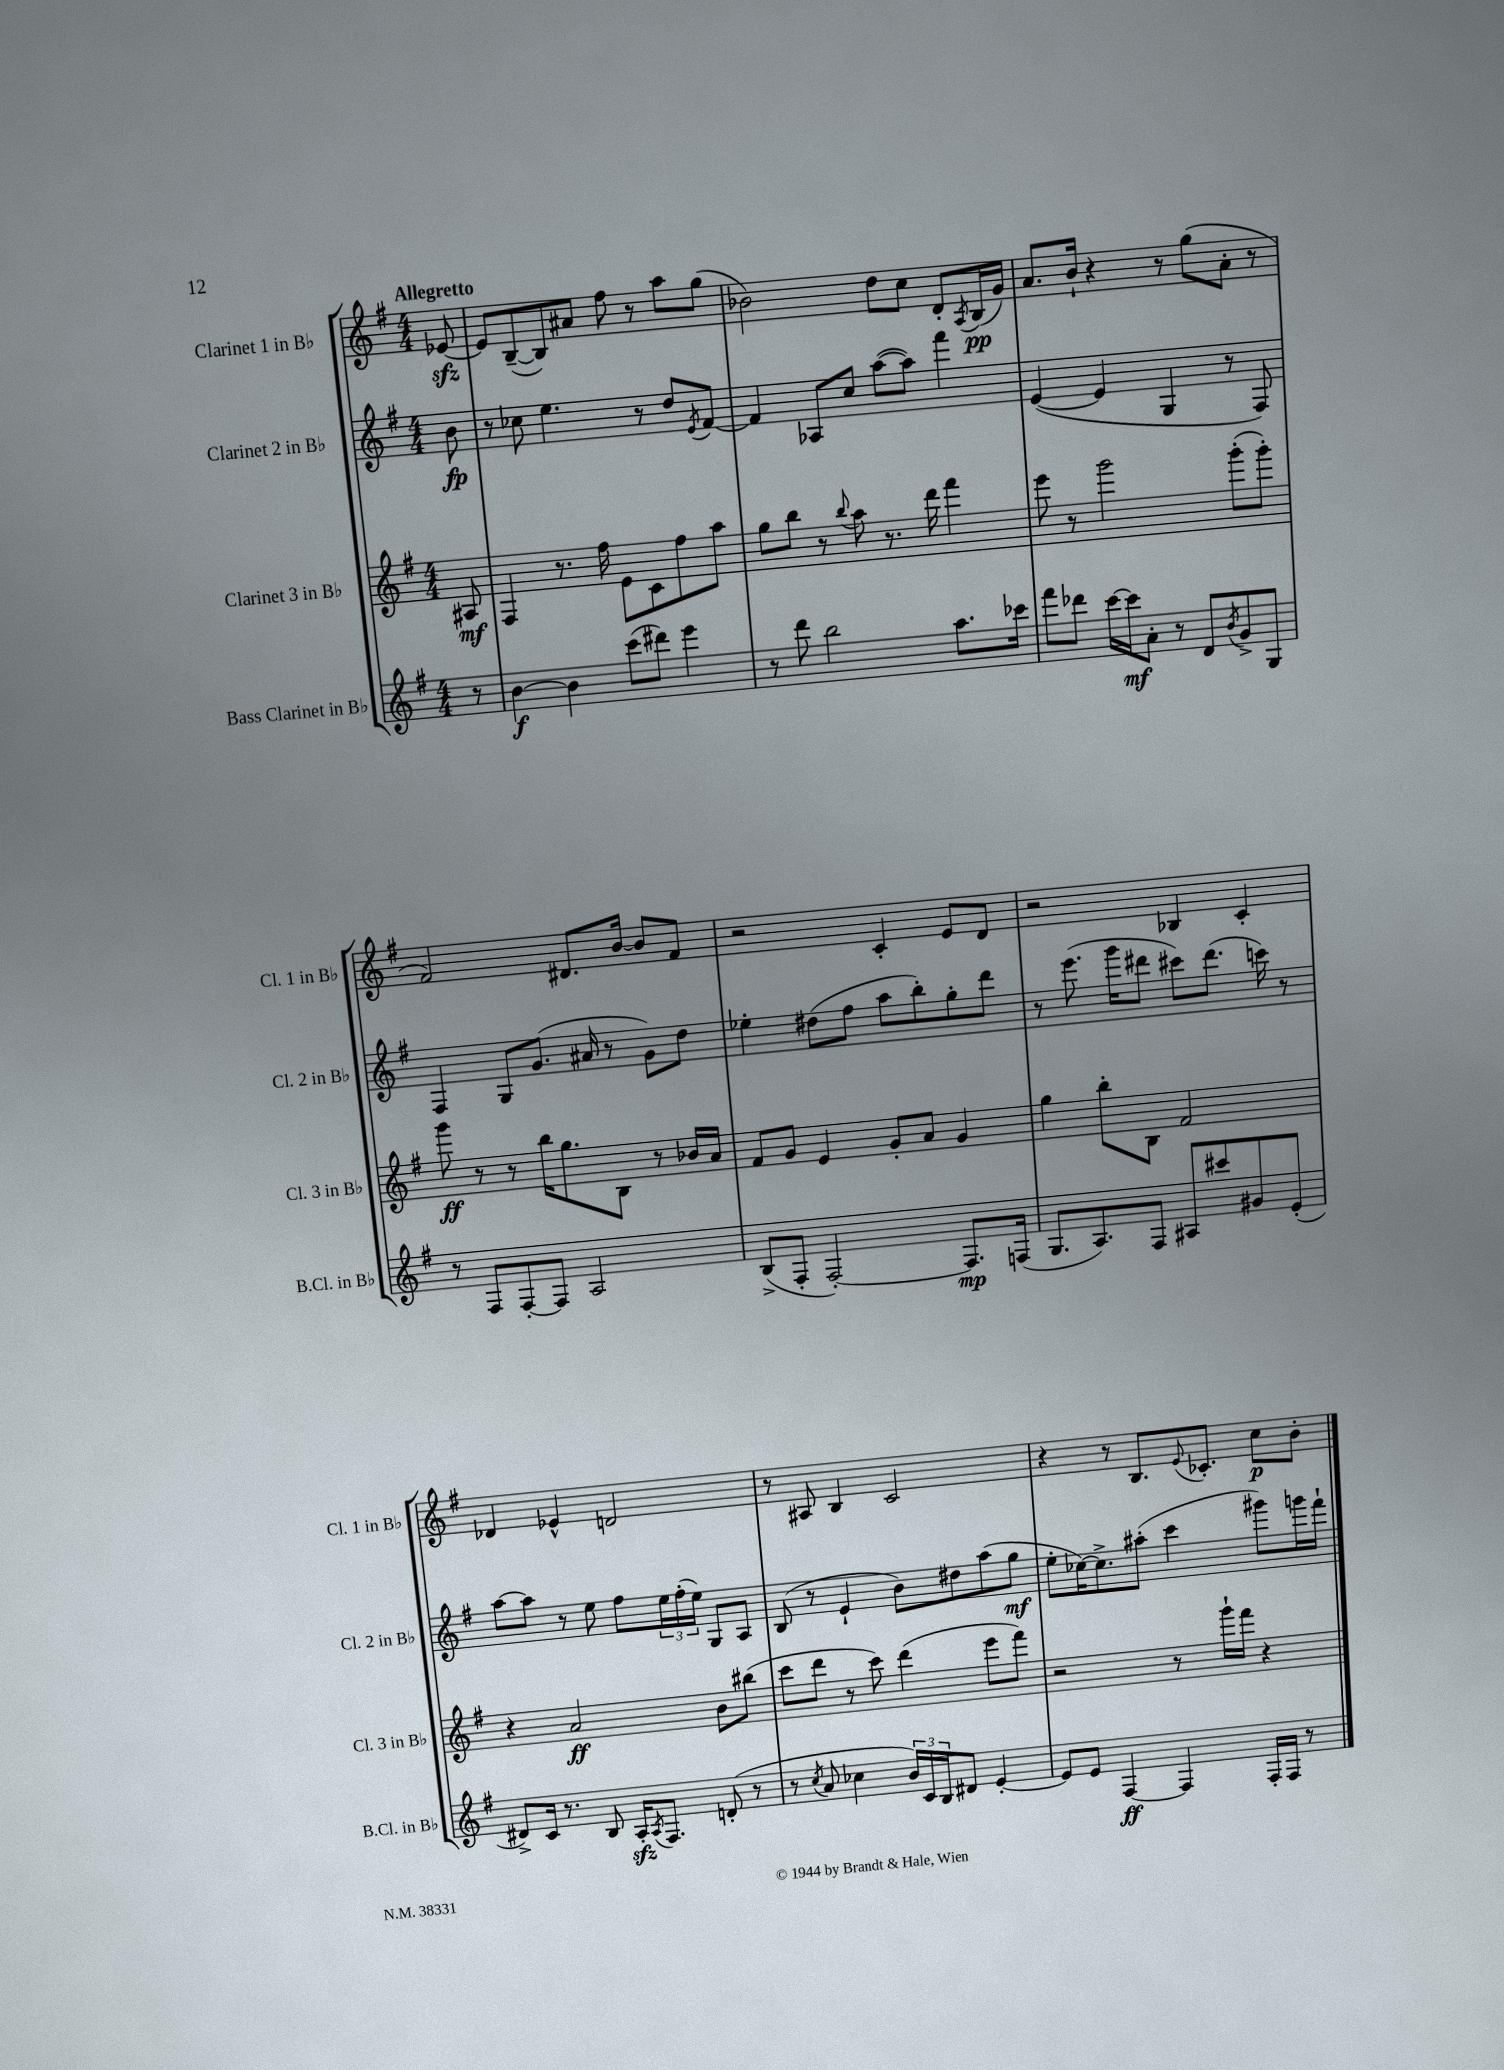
<<
\new StaffGroup <<
\new Staff = "s0" \with { instrumentName = "Clarinet 1 in Bb" shortInstrumentName = "Cl. 1 in Bb" } {
    \clef treble \key g \major \numericTimeSignature \time 4/4 \partial 8 \tempo "Allegretto"
    ees'8~\sfz |
    ees'8 b8~--( b8) ais'8 fis''8 r8 a''8 g''8( |
    bes'2) d''8 c''8 d'8-. \acciaccatura { a8 } b16\pp( g'16) |
    a'8. b'16-! r4 r8 g''8( a'8-. r8 |
    fis'2) dis'8. b'16~ b'8 fis'8 |
    r2 c'4-. e'8 d'8 |
    r2 bes4 c'4-. |
    des'4 ees'4-^ d'2 |
    r8 ais8 b4 c'2 |
    r4 r8 b8. \appoggiatura { e'8 } ces'8.-. c''8\p b'8-. \bar "|." |
}
\new Staff = "s1" \with { instrumentName = "Clarinet 2 in Bb" shortInstrumentName = "Cl. 2 in Bb" } {
    \clef treble \key g \major \numericTimeSignature \time 4/4 \partial 8
    b'8\fp |
    r8 ces''8 e''4. r8 d''8 \acciaccatura { e'8 } fis'8~ |
    fis'4 aes8 c''8 a''8~( a''8) fis'''4 |
    e'4~( e'4 g4 r8 fis8) |
    fis4 g8 g'8.( ais'16 r8 g'8) d''8 |
    ees''4-. dis''8( fis''8 a''8 b''8-.) g''8-. d'''8 |
    r8 e'''8.( g'''16 dis'''8 cis'''8) dis'''8.( c'''16) r8 |
    a''8~ a''8 r8 e''8 fis''8 \tuplet 3/2 { e''16 fis''16-.( e''16) } g8 a8 |
    b8( r8 e'4-! b'8) dis''8 a''8( g''8\mf |
    e''8-. ces''16~) ces''8.-> ais''8-.( c'''4 gis'''8) g'''16 fis'''16-! \bar "|." |
}
\new Staff = "s2" \with { instrumentName = "Clarinet 3 in Bb" shortInstrumentName = "Cl. 3 in Bb" } {
    \clef treble \key g \major \numericTimeSignature \time 4/4 \partial 8
    ais8\mf |
    fis4 r8. fis''16 e'8 c'8 fis''8 a''8 |
    g''8 b''8 r8 \appoggiatura { b''8 } a''8 r8. d'''16 fis'''4 |
    e'''8 r8 g'''2 g'''8-.( g'''8-.) |
    g'''8\ff r8 r8 b''16 g''8. b8 r8 bes'16 a'16 |
    fis'8 g'8 e'4 g'8-. a'8 g'4 |
    g''4 b''8-. b8 fis'2 |
    r4 a'2\ff b'8 bis''8( |
    c'''8 d'''8 r8 c'''8) d'''4( e'''8 fis'''8) |
    r2 r8 g'''16-! fis'''16 r4 \bar "|." |
}
\new Staff = "s3" \with { instrumentName = "Bass Clarinet in Bb" shortInstrumentName = "B.Cl. in Bb" } {
    \clef treble \key g \major \numericTimeSignature \time 4/4 \partial 8
    r8 |
    b'4~\f b'4 c'''8( dis'''8) e'''4 |
    r8 d'''8 b''2 a''8. ces'''16 |
    fis'''8 des'''8 c'''16~ c'''16\mf a'8-. r8 d'8 \acciaccatura { b'8 } g'8-> g8 |
    r8 fis8 fis8~-. fis8 a2 |
    b8->( fis8-. fis2~-.) fis8.\mp f16( |
    g8. a8.) fis8 ais8 cis'''8 gis'8 e'8-.( |
    dis'8->) c'16 r8. b8 a16-.\sfz \acciaccatura { a8 } fis8. d'8-.( r8 |
    r8 \acciaccatura { c''8 } a'8 ces''4 \tuplet 3/2 { b'16) c'16 b16 } dis'8 e'4~-. |
    e'8 e'8 fis4~\ff fis4 fis16-. fis16 r8 \bar "|." |
}
>>
>>
\layout { \context { \Score \remove "Bar_number_engraver" } }
